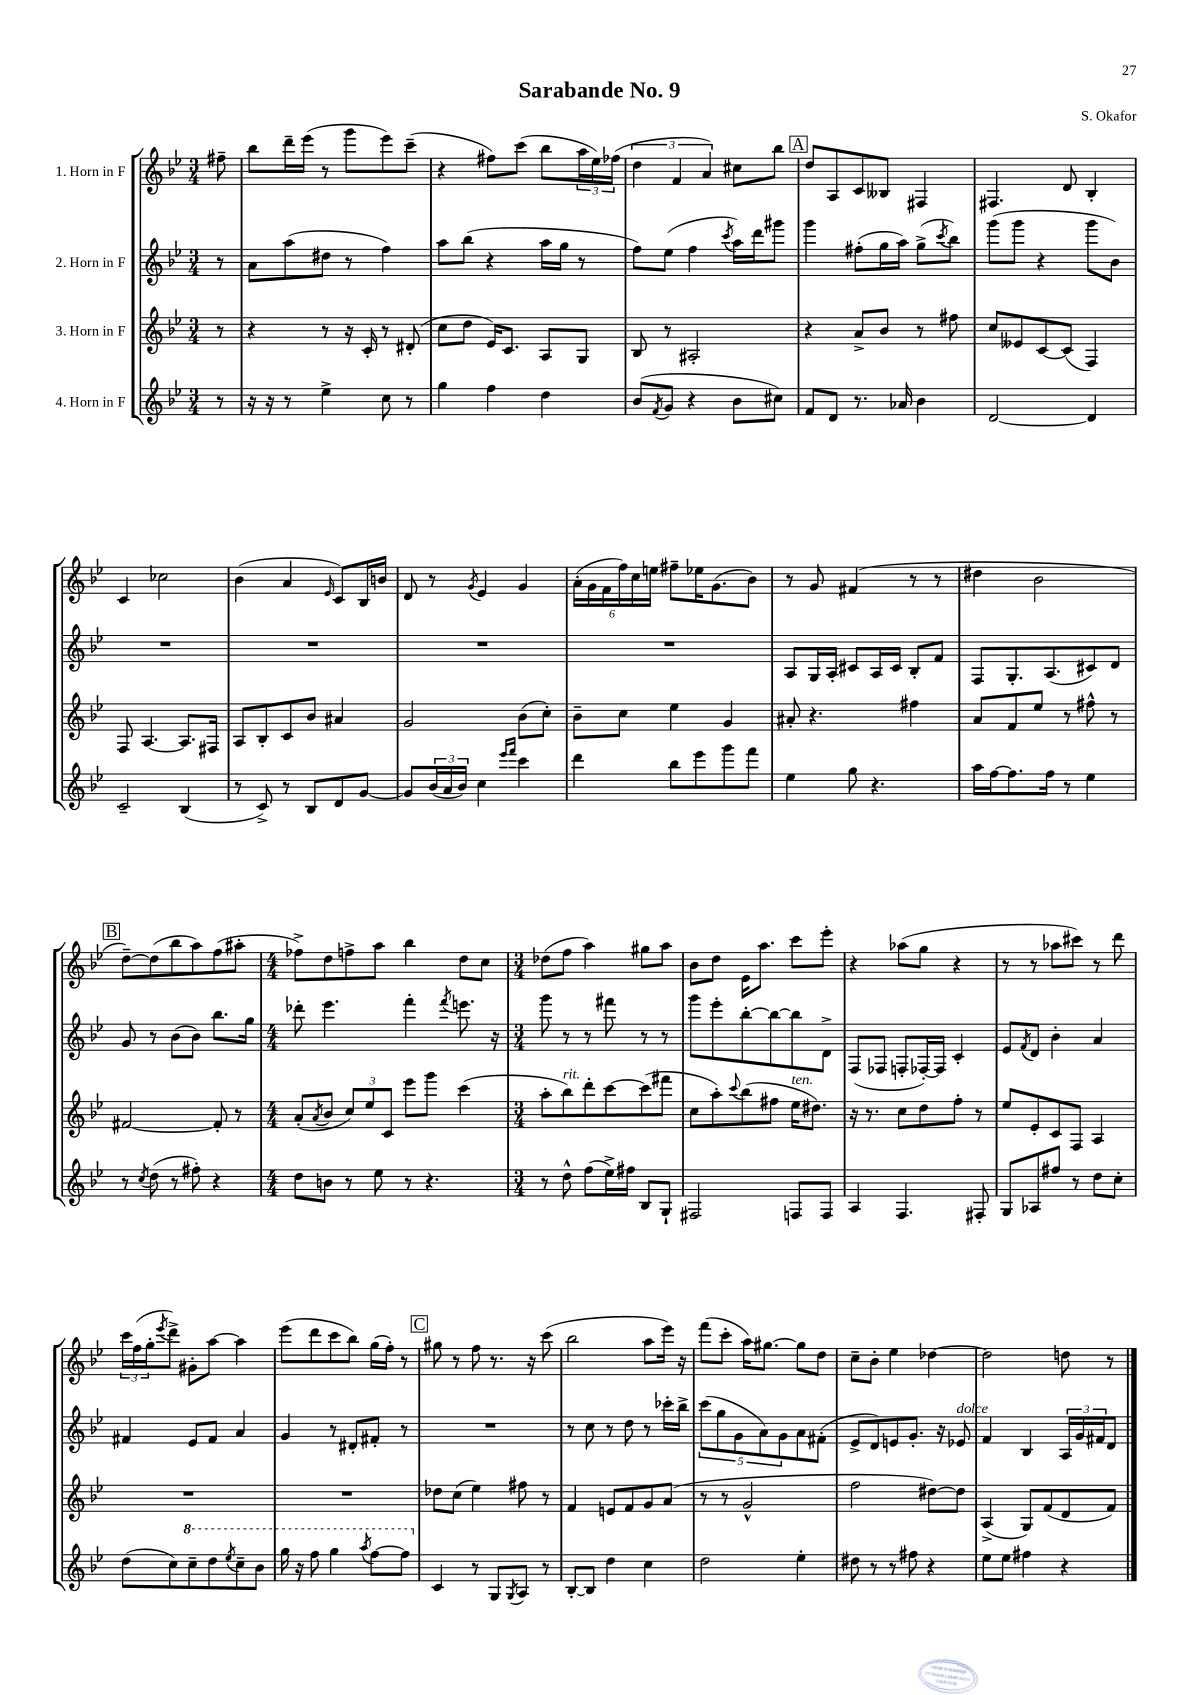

**kern	**kern	**kern	**kern
*part4	*part3	*part2	*part1
*staff4	*staff3	*staff2	*staff1
*I"4. Horn in F	*I"3. Horn in F	*I"2. Horn in F	*I"1. Horn in F
*clefG2	*clefG2	*clefG2	*clefG2
*k[b-e-]	*k[b-e-]	*k[b-e-]	*k[b-e-]
*M3/4	*M3/4	*M3/4	*M3/4
=	=	=	=
8r	8r	8r	8ff#X~\
=1	=1	=1	=1
16r	4r	8a\L	8bb-\L
16r	.	.	.
8r	.	(8aa\	16ddd~\L
.	.	.	(16eee-\JJ
4ee-^\	8r	8dd#X\J	8r
.	16r	8r	8ggg\L
.	16c'/	.	.
8cc\	8r	4ff\)	8eee-\)
8r	(8d#X'/	.	(8ccc~\J
=2	=2	=2	=2
4gg\	8cc\L	8aa\L	4r
.	8dd\J	(8bb-\J	.
4ff\	16e-/KL)	4r	8ff#X\L)
.	8.c/J	.	.
.	.	.	(8ccc\J
4dd\	8A/L	16aa\LL	8bb-\L
.	.	16gg\JJ	.
.	8G/J	8r	24aa\L
.	.	.	24ee-\)
.	.	.	(24ff-X\JJ
=3	=3	=3	=3
(8b-/L	8B-/	8ff\L)	6dd\
8qf/	.	.	.
8g/J	8r	(8ee-\J	.
.	.	.	6f/
4r	2A#X'/	4ff\	.
.	.	.	6a/)
.	.	8qccc/	.
8b-\L	.	16aa\LL)	8cc#X\L
.	.	16ddd\J	.
8cc#X\J)	.	8ggg#X\J	8bb-\J
!!LO:REH:place=s1:t=A
=4	=4	=4	=4
8f/L	4r	4ggg\	8dd/L
8d/J	.	.	8A/
8.r	8a^/L	(8ff#X'\L	8c/
.	8b-/J	16gg\L	8B--X/J
16a-X/	.	16aa\JJ)	.
4b-\	8r	(8gg^\L	4F#X/
.	.	8qccc/	.
.	8ff#X\	8bb-\J)	.
=5	=5	=5	=5
[2d/	8cc/L	(8ggg\L	4.F#X/
.	8e--X/	8ggg\J	.
.	[8c/	4r	.
.	(8c/J]	.	8d/
4d/]	4F/)	8ggg\L	4B-'/
.	.	8b-\J)	.
!!LO:LB:g=z
=6	=6	=6	=6
2c~/	8F/	2.r	4c/
.	[4.A/	.	.
.	.	.	2cc-X\
(4B-/	8.A/L]	.	.
.	16F#X/Jk	.	.
=7	=7	=7	=7
8r	8A/L	2.r	(4b-\
8c^/)	8B-'/	.	.
8r	8c/	.	4a/
8B-/L	8b-/J	.	.
.	.	.	16qqe-/
8d/	4a#X/	.	8c/L)
[8g/J	.	.	16B-/L
.	.	.	16bn/JJ
=8	=8	=8	=8
8g/L]	2g/	2.r	8d/
(24b-/L	.	.	8r
24a/	.	.	.
24b-/JJ)	.	.	.
.	.	.	8qg/
4cc\	.	.	4e-/
16qqeee-/LL	.	.	.
16qqfff/JJ	.	.	.
4ccc\	(8b-\L	.	4g/
.	8cc'\J)	.	.
=9	=9	=9	=9
4ddd\	8b-~\L	2.r	(24a'\LL
.	.	.	24g\
.	.	.	24f\
.	8cc\J	.	24ff\)
.	.	.	24cc\
.	.	.	24een\JJ
8bb-\L	4ee-\	.	8ff#X~\L
8eee-\	.	.	16ee-X\K
.	.	.	(8.g\
8ggg\	4g/	.	.
8fff\J	.	.	8b-\J)
=10	=10	=10	=10
4ee-\	8a#X'/	8A/L	8r
.	4.r	16G/L	8g/
.	.	16A'/JJ	.
8gg\	.	8c#X/L	(4f#X/
4.r	.	16A/L	.
.	.	16c#/JJ	.
.	4ff#X\	8B-'/L	8r
.	.	8f/J	8r
=11	=11	=11	=11
16aa\LL	8a/L	8F/L	4dd#X\
[16ff\J	.	.	.
8.ff\]	8f/	8.G'/	.
.	8ee-/J	.	2b-\
16ff\Jk	.	(8.A/	.
8r	8r	.	.
4ee-\	8ff#X^^\	8c#X/)	.
.	8r	8d/J	.
!!LO:LB:g=z
!!LO:REH:place=s1:t=B
=12	=12	=12	=12
8r	[2f#X/	8g/	[8dd~\L)
8qcc/	.	.	.
(8dd\	.	8r	(8dd\]
8r	.	(8b-\L	8bb-\
8ff#X'\)	.	8b-\J)	8aa\)
4r	8f#'/]	8.bb-\L	(8ff\
.	8r	.	8aa#X'\J
.	.	16gg\Jk	.
=13	=13	=13	=13
*M4/4	*M4/4	*M4/4	*M4/4
8dd\L	(8a'/L	8ddd-X'\	8ff-X^\L)
.	8qa/	.	.
8bn\J	8b-/J	4.eee-\	8dd\
8r	12cc/L)	.	8ffn^\
.	12ee-/	.	.
8ee-\	.	.	8aa\J
.	12c/J	.	.
8r	8eee-\L	4fff'\	4bb-\
4.r	8ggg\J	.	.
.	.	8qfff/	.
.	(4ccc\	8.eeen\	8dd\L
.	.	.	8cc\J
.	.	16r	.
=14	=14	=14	=14
*M3/4	*M3/4	*M3/4	*M3/4
8r	8aa'\L	8ggg\	(8dd-X\L
!	!LO:TX:a:i:t=rit.	!	!
8dd^^\	8bb-\)	8r	8ff\J
(8ff\L	8ddd'\	8r	4aa\)
16ee-^\L)	[8ccc\	8fff#X\	.
16ff#X\JJ	.	.	.
8B-/L	(8ccc\]	8r	8gg#X\L
8G`/J	8fff#X\J	8r	8aa\J
=15	=15	=15	=15
2F#X/	8cc\L	8ggg\L	8b-\L
.	8aa'\)	8eee-'\	8dd\J
.	8qqccc/	.	.
.	(8bb-\	[8bb-'\	16e-\KL
.	.	.	8.aa\J
.	8ff#X\J	8bb-\_	.
!	!LO:TX:a:i:t=ten.	!	!
8Fn/L	16ee-\KL	8bb-\]	8ccc\L
.	8.dd#X\J)	.	.
8F/J	.	8d^\J	8eee-'\J
=16	=16	=16	=16
4A/	16r	(8F/L	4r
.	8.r	.	.
.	.	8F-X/J	.
4.F/	8cc\L	8Fn'/L	(8aa-X\L
.	8dd\	[16F-X'/L)	8gg\J
.	.	16F-/JJ]	.
.	8ff'\J	4c'/	4r
8F#X'/	8r	.	.
=17	=17	=17	=17
8G/L	8ee-/L	8e-/L	8r
.	.	8qf/	.
8A-X/	8e-'/	8d/J	8r
8ff#X/J	8c/	4b-'\	8aa-X\L
8r	8F/J	.	8ccc#X\J)
8dd\L	4A/	4a/	8r
8cc'\J	.	.	8ddd\
!!LO:LB:g=z
=18	=18	=18	=18
(8dd\L	2.r	4f#X/	24ccc\LL
.	.	.	(24ff\
.	.	.	24gg'\J
.	.	.	8qeee-/
8cc\)	.	.	8ddd^\J)
*8va	*	*	*
8ccc~\	.	8e-/L	8g#X'\L
8ddd\	.	8f#/J	[8aa\J
8qeee-/	.	.	.
8ccc~\	.	4a/	4aa\]
8bb-\J	.	.	.
=19	=19	=19	=19
16ggg\	2.r	4g/	(8eee-\L
16r	.	.	.
8fff\	.	.	8ddd\
4ggg\	.	8r	8ccc\
.	.	8d#X'/L	8bb-\J)
8qaaa/	.	.	.
[8fff\L	.	8f#X'/J	(16gg\LL
.	.	.	16ff'\JJ)
8fff\J]	.	8r	8r
!!LO:REH:place=s1:t=C
=20	=20	=20	=20
*X8va	*	*	*
4c/	8dd-X\L	2.r	8gg#X\
.	(8cc\J	.	8r
8r	4ee-\)	.	8ff\
8G/L	.	.	8.r
8qG/	.	.	.
8A/J	8ff#X\	.	.
.	.	.	16r
8r	8r	.	(8ccc\
=21	=21	=21	=21
[8B-'/L	4f/	8r	2bb-\
8B-/J]	.	8cc\	.
4dd\	8en/L	8r	.
.	8f/	8dd\	.
4cc\	8g/	8r	8aa\L
.	(8a/J	16ccc-X'\LL	16eee-\Jk)
.	.	16bb-^\JJ	16r
=22	=22	=22	=22
2dd\	8r	(10ccc\L	(8fff\L
.	.	10gg\	.
.	8r	.	8ccc'\J
.	.	10g\	.
.	2g^^/	.	16aa\KL)
.	.	10a\)	.
.	.	.	[8.gg#X\J
.	.	10g\	.
4ee-'\	.	8a\	8gg#\L]
.	.	(8f#X'\J	8dd\J
=23	=23	=23	=23
8dd#X\	2ff\	8e-^/L	8cc~\L
8r	.	8d/)	8b-'\J
8r	.	8en/	4ee-\
8ff#X\	.	8.g'/J	.
4r	[8dd#X\L)	.	[4dd-X\
.	.	16r	.
!	!	!LO:TX:a:i:t=dolce	!
.	8dd#\J]	8e-X/	.
=24	=24	=24	=24
8ee-\L	(4A^/	4f/	2dd-\]
8ee-\J	.	.	.
4ff#X\	8G/L)	4B-/	.
.	(8f/	.	.
4r	8d/	24A/LL	8ddn\
.	.	24g/	.
.	.	24f#X/J	.
.	8f/J)	8d/J	8r
==	==	==	==
*-	*-	*-	*-
